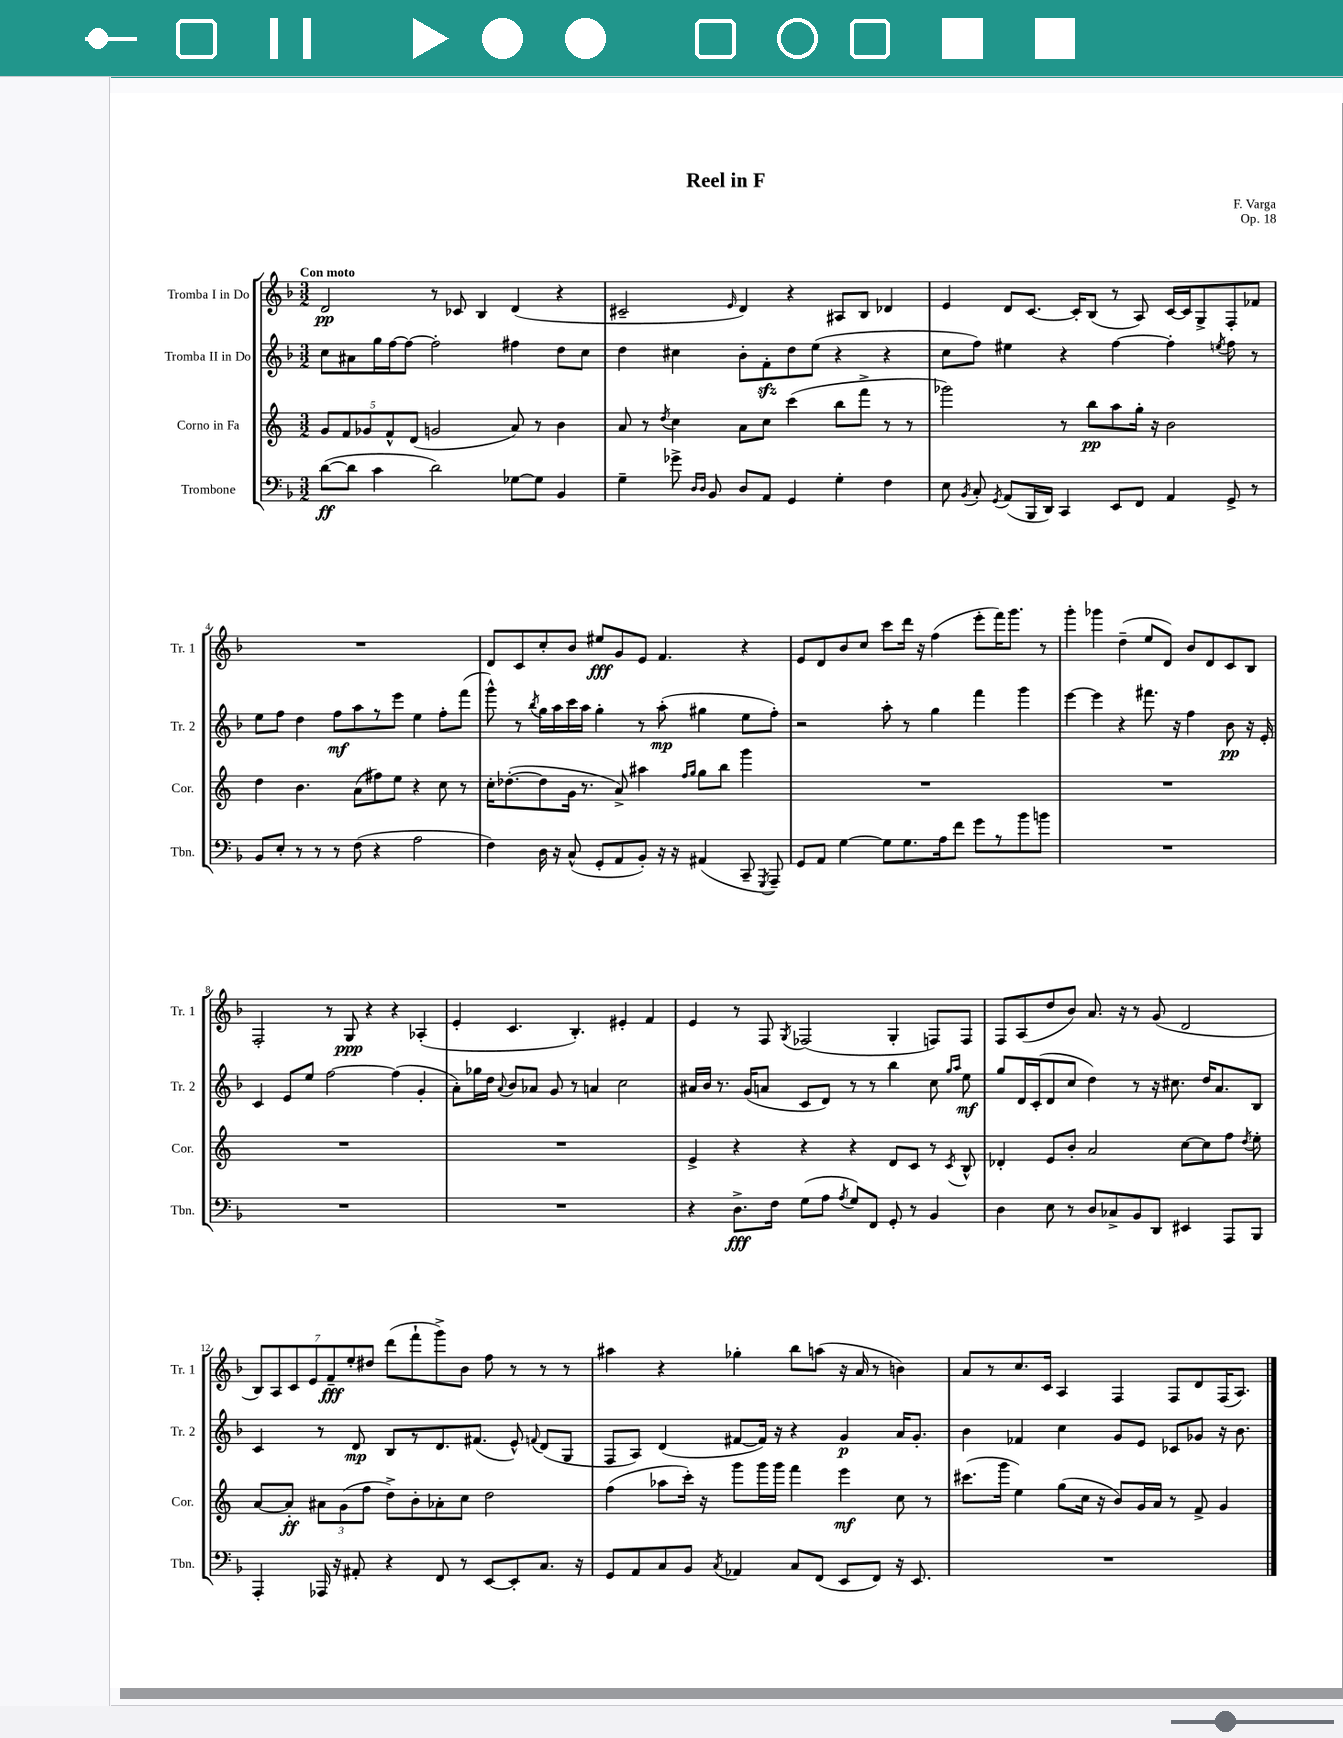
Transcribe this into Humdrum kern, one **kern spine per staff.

**kern	**dynam	**kern	**dynam	**kern	**dynam	**kern	**dynam
*part4	*part4	*part3	*part3	*part2	*part2	*part1	*part1
*staff4	*staff4	*staff3	*staff3	*staff2	*staff2	*staff1	*staff1
*I"Trombone	*	*I"Corno in Fa	*	*I"Tromba II in Do	*	*I"Tromba I in Do	*
*I'Tbn.	*	*I'Cor.	*	*I'Tr. 2	*	*I'Tr. 1	*
*clefF4	*	*clefG2	*	*clefG2	*	*clefG2	*
*k[b-]	*	*k[]	*	*k[b-]	*	*k[b-]	*
*M3/2	*	*M3/2	*	*M3/2	*	*M3/2	*
=1	=1	=1	=1	=1	=1	=1	=1
!	!	!	!	!	!	!LO:TX:a:B:t=Con moto	!
([8d\L	ff	10g/L	.	8cc\L	.	2d/	pp
.	.	10f/	.	.	.	.	.
8d\J]	.	.	.	8a#X\	.	.	.
.	.	10g-X/	.	.	.	.	.
4c\	.	.	.	16gg\L	.	.	.
.	.	10f^^/	.	.	.	.	.
.	.	.	.	[16ff\J	.	.	.
.	.	.	.	8ff\J_	.	.	.
.	.	(10d/J	.	.	.	.	.
2d\)	.	2gn/	.	2ff'\]	.	8r	.
.	.	.	.	.	.	8c-X/	.
.	.	.	.	.	.	4B-/	.
[8G-X\L	.	8a/)	.	4ff#X\	.	(4d/	.
8G-\J]	.	8r	.	.	.	.	.
4BB-/	.	4b\	.	8dd\L	.	4r	.
.	.	.	.	8cc\J	.	.	.
=2	=2	=2	=2	=2	=2	=2	=2
4G~\	.	8a/	.	4dd\	.	2c#X~/	.
.	.	8r	.	.	.	.	.
.	.	8qdd/	.	.	.	.	.
8g-X^\	.	4cc\	.	4cc#X\	.	.	.
16qqD/LL	.	.	.	.	.	.	.
16qqD/JJ	.	.	.	.	.	.	.
8BB-/	.	.	.	.	.	.	.
.	.	.	.	.	.	16qqe/	.
8D/L	.	8a\L	.	8b-'\L	.	4d/)	.
8AA/J	.	8cc\J	.	8fzz'\	.	.	.
4GG/	.	(4ccc\	.	8dd\	.	4r	.
.	.	.	.	(8ee\J	.	.	.
4G'\	.	8bb\L	.	4r	.	8A#X/L	.
.	.	8fff^\J	.	.	.	8B-/J	.
4F\	.	8r	.	4r	.	4d-X/	.
.	.	8r	.	.	.	.	.
=3	=3	=3	=3	=3	=3	=3	=3
8E\	.	2ggg-X\)	.	8cc\L	.	4e/	.
8qBB-/	.	.	.	.	.	.	.
8C'/	.	.	.	8ff\J)	.	.	.
8qGG/	.	.	.	.	.	.	.
(8AA/L	.	.	.	4ee#X\	.	8d/L	.
16BBB-/L	.	.	.	.	.	[8.c/J	.
16DD/JJ)	.	.	.	.	.	.	.
4CC/	.	8r	.	4r	.	.	.
.	.	.	.	.	.	16c'/KL]	.
.	.	8bb\L	pp	.	.	(8B-/J	.
8EE/L	.	8aa\	.	[4ff\	.	8r	.
8FF/J	.	16gg'\Jk	.	.	.	8A/)	.
.	.	16r	.	.	.	.	.
4AA/	.	2b\	.	4ff'\]	.	[16c/LL	.
.	.	.	.	.	.	16c/J]	.
.	.	.	.	.	.	8G^/	.
.	.	.	.	8qeen/	.	.	.
8GG^/	.	.	.	8ff\	.	8F'/	.
8r	.	.	.	8r	.	8f-X/J	.
!!LO:LB:g=z
=4	=4	=4	=4	=4	=4	=4	=4
8BB-/L	.	4dd\	.	8ee\L	.	1.r	.
8E'/J	.	.	.	8ff\J	.	.	.
8r	.	4.b\	.	4dd\	.	.	.
8r	.	.	.	.	.	.	.
8r	.	.	.	8ff\L	mf	.	.
(8F\	.	(8a\L	.	8aa\	.	.	.
4r	.	8ff#X\)	.	8r	.	.	.
.	.	8ee\J	.	8eee\J	.	.	.
2A\	.	4r	.	4ee\	.	.	.
.	.	8cc\	.	8ff'\L	.	.	.
.	.	8r	.	(8fff\J	.	.	.
=5	=5	=5	=5	=5	=5	=5	=5
4F\)	.	16cc'\KL	.	8ggg^^\)	.	8d/L	.
.	.	([8.dd-X'\	.	.	.	.	.
.	.	.	.	8r	.	8c/	.
.	.	.	.	8qbb-/	.	.	.
16D\	.	8dd-\]	.	16gg\LL	.	8cc'/	.
16r	.	.	.	16aa\	.	.	.
(8C^^/	.	16g\Jk	.	16ccc\	.	8b-/J	.
.	.	8.r	.	16aa\JJ	.	.	.
8GG'/L	.	.	.	4gg'\	.	8ee#X/L	fff
8AA/	.	8a^/)	.	.	.	8g/	.
8BB-'/J)	.	4aa#X\	.	8r	.	8e/J	.
16r	.	.	.	(8aa'\	mp	4.f/	.
16r	.	.	.	.	.	.	.
.	.	16qqff/LL	.	.	.	.	.
.	.	16qqgg/JJ	.	.	.	.	.
(4AA#X/	.	8gg\L	.	4gg#X\	.	.	.
.	.	8bb\J	.	.	.	.	.
8CC~/	.	4ggg\	.	8ee\L	.	4r	.
8qGGG/	.	.	.	.	.	.	.
8AAA~/)	.	.	.	8ff'\J)	.	.	.
=6	=6	=6	=6	=6	=6	=6	=6
8GG/L	.	1.r	.	2r	.	8e/L	.
8AA/J	.	.	.	.	.	8d/	.
[4G\	.	.	.	.	.	8b-/	.
.	.	.	.	.	.	8cc/J	.
8G\L]	.	.	.	8aa'\	.	8ccc\L	.
8.G\	.	.	.	8r	.	16ddd\Jk	.
.	.	.	.	.	.	16r	.
.	.	.	.	4gg\	.	(4ff\	.
16A\k	.	.	.	.	.	.	.
8f\J	.	.	.	.	.	.	.
8g\L	.	.	.	4fff\	.	8eee'\L	.
8r	.	.	.	.	.	16fff\K)	.
.	.	.	.	.	.	8.ggg\J	.
8b-\	.	.	.	4ggg\	.	.	.
8bn\J	.	.	.	.	.	8r	.
=7	=7	=7	=7	=7	=7	=7	=7
1.r	.	1.r	.	[4eee\	.	4ggg'\	.
.	.	.	.	4eee\]	.	4ggg-X\	.
.	.	.	.	4r	.	(4dd~\	.
.	.	.	.	8.fff#X\	.	8ee/L	.
.	.	.	.	.	.	8d/J)	.
.	.	.	.	16r	.	.	.
.	.	.	.	4ff\	.	8b-/L	.
.	.	.	.	.	.	8d/	.
.	.	.	.	8b-\	pp	8c/	.
.	.	.	.	16r	.	8B-/J	.
.	.	.	.	16e'/	.	.	.
!!LO:LB:g=z
=8	=8	=8	=8	=8	=8	=8	=8
1.r	.	1.r	.	4c/	.	2F'/	.
.	.	.	.	8e/L	.	.	.
.	.	.	.	8ee/J	.	.	.
.	.	.	.	[2ff\	.	8r	.
.	.	.	.	.	.	8G/	ppp
.	.	.	.	.	.	4r	.
.	.	.	.	(4ff\]	.	4r	.
.	.	.	.	4g'/	.	(4A-X'/	.
=9	=9	=9	=9	=9	=9	=9	=9
1.r	.	1.r	.	8a'\L)	.	4e'/	.
.	.	.	.	16gg-X\L	.	.	.
.	.	.	.	16dd\JJ	.	.	.
.	.	.	.	8qqa/	.	.	.
.	.	.	.	8b-/L	.	4.c/	.
.	.	.	.	8a-X/J	.	.	.
.	.	.	.	8g/	.	.	.
.	.	.	.	8r	.	4.B-'/)	.
.	.	.	.	4an/	.	.	.
.	.	.	.	2cc\	.	4e#X'/	.
.	.	.	.	.	.	4f/	.
=10	=10	=10	=10	=10	=10	=10	=10
4r	.	4e^/	.	16a#X/LL	.	4e/	.
.	.	.	.	16b-/JJ	.	.	.
.	.	.	.	8.r	.	.	.
8.D^\L	fff	4r	.	.	.	8r	.
.	.	.	.	(16g/KL	.	.	.
.	.	.	.	8an/J	.	8F/	.
16F\Jk	.	.	.	.	.	.	.
.	.	.	.	.	.	8qG/	.
(8G\L	.	4r	.	8c/L	.	(2F-X/	.
8A\J	.	.	.	8d/J)	.	.	.
8qA/	.	.	.	.	.	.	.
8G/L)	.	4r	.	8r	.	.	.
8FF/J	.	.	.	8r	.	.	.
8GG'/	.	8d/L	.	4bb-\	.	4G'/	.
8r	.	8c/J	.	.	.	.	.
4BB-/	.	8r	.	8cc\	.	8Fn/L)	.
.	.	.	.	16qqgg/LL	.	.	.
.	.	8qc/	.	16qqaa/JJ	.	.	.
.	.	8B^^/	.	8ee\	mf	8F/J	.
=11	=11	=11	=11	=11	=11	=11	=11
4D\	.	4d-X'/	.	8gg/L	.	8F/L	.
.	.	.	.	16d/L	.	(8A/	.
.	.	.	.	(16c'/J	.	.	.
8E\	.	8e/L	.	8d/	.	8dd/	.
8r	.	8b'/J	.	8cc/J	.	8b-/J)	.
8D/L	.	2a/	.	4dd\)	.	8.a/	.
8C-X^/	.	.	.	.	.	.	.
.	.	.	.	.	.	16r	.
8BB-/	.	.	.	8r	.	8r	.
8DD/J	.	.	.	16r	.	(8g/	.
.	.	.	.	8.cc#X\	.	.	.
4EE#X/	.	[8cc\L	.	.	.	2d/	.
.	.	8cc\]	.	16dd/KL	.	.	.
.	.	.	.	8.a/	.	.	.
8AAA/L	.	8ff\J	.	.	.	.	.
.	.	8qdd/	.	.	.	.	.
8BBB-/J	.	8ee'\	.	8B-/J	.	.	.
!!LO:LB:g=z
=12	=12	=12	=12	=12	=12	=12	=12
4AAA'/	.	[8a/L	.	4c/	.	14B-/L)	.
.	.	.	.	.	.	14A/	.
.	.	8a'/J]	ff	.	.	.	.
.	.	.	.	.	.	14c/	.
.	.	.	.	.	.	14e/	.
16AAA-X/	.	12a#X\L	.	8r	.	.	.
.	.	.	.	.	.	14f~/	fff
16r	.	.	.	.	.	.	.
.	.	(12g\	.	.	.	.	.
.	.	.	.	.	.	14ee'/	.
8AA#X'/	.	.	.	8d/	mp	.	.
.	.	12ff\J	.	.	.	.	.
.	.	.	.	.	.	14dd#X/J	.
4r	.	8dd^\L)	.	8B-/L	.	(8ddd\L	.
.	.	8b'\	.	8r	.	8fff`\	.
8FF/	.	8a-X'\	.	8.d/	.	8ggg^\)	.
8r	.	8cc\J	.	.	.	8b-\J	.
.	.	.	.	(8.f#X/J	.	.	.
[8EE/L	.	2dd\	.	.	.	8ff\	.
8EE'/]	.	.	.	8e^^/)	.	8r	.
.	.	.	.	8qqfn/	.	.	.
8.C/J	.	.	.	(8d/L	.	8r	.
.	.	.	.	8G/J	.	8r	.
16r	.	.	.	.	.	.	.
=13	=13	=13	=13	=13	=13	=13	=13
8GG/L	.	(4ff\	.	8F/L	.	4aa#X\	.
8AA/	.	.	.	8A/J)	.	.	.
8C/	.	8aa-X\L	.	(4d/	.	4r	.
8BB-/J	.	16ccc'\Jk)	.	.	.	.	.
.	.	16r	.	.	.	.	.
8qC/	.	.	.	.	.	.	.
4AA-X/	.	8ggg\L	.	[8f#X/L	.	4gg-X'\	.
.	.	16ggg\L	.	16f#/Jk])	.	.	.
.	.	16ggg\JJ	.	16r	.	.	.
8C/L	.	4fff\	.	4r	.	8bb-\L	.
(8FF/J	.	.	.	.	.	(8aan\J	.
8EE/L	.	4eee\	mf	4g/	p	16r	.
.	.	.	.	.	.	16a/	.
8FF/J)	.	.	.	.	.	8r	.
16r	.	8cc\	.	16a/KL	.	4bn\)	.
8.EE/	.	.	.	8.g'/J	.	.	.
.	.	8r	.	.	.	.	.
=14	=14	=14	=14	=14	=14	=14	=14
1.r	.	(8.ccc#X\L	.	4b-\	.	8a/L	.
.	.	.	.	.	.	8r	.
.	.	16ggg\Jk	.	.	.	.	.
.	.	4ee\)	.	4f-X/	.	8.cc/	.
.	.	.	.	.	.	16c/Jk	.
.	.	(8gg\L	.	4cc\	.	4A/	.
.	.	16cc\Jk	.	.	.	.	.
.	.	16r	.	.	.	.	.
.	.	8b/L)	.	8g/L	.	4F/	.
.	.	16g/L	.	8e/J	.	.	.
.	.	16a/JJ	.	.	.	.	.
.	.	8r	.	8c-X/L	.	8F/L	.
.	.	8f^/	.	8g-X/J	.	8d/	.
.	.	4g/	.	16r	.	(16F/K	.
.	.	.	.	8.b-\	.	8.A/J)	.
==	==	==	==	==	==	==	==
*-	*-	*-	*-	*-	*-	*-	*-
